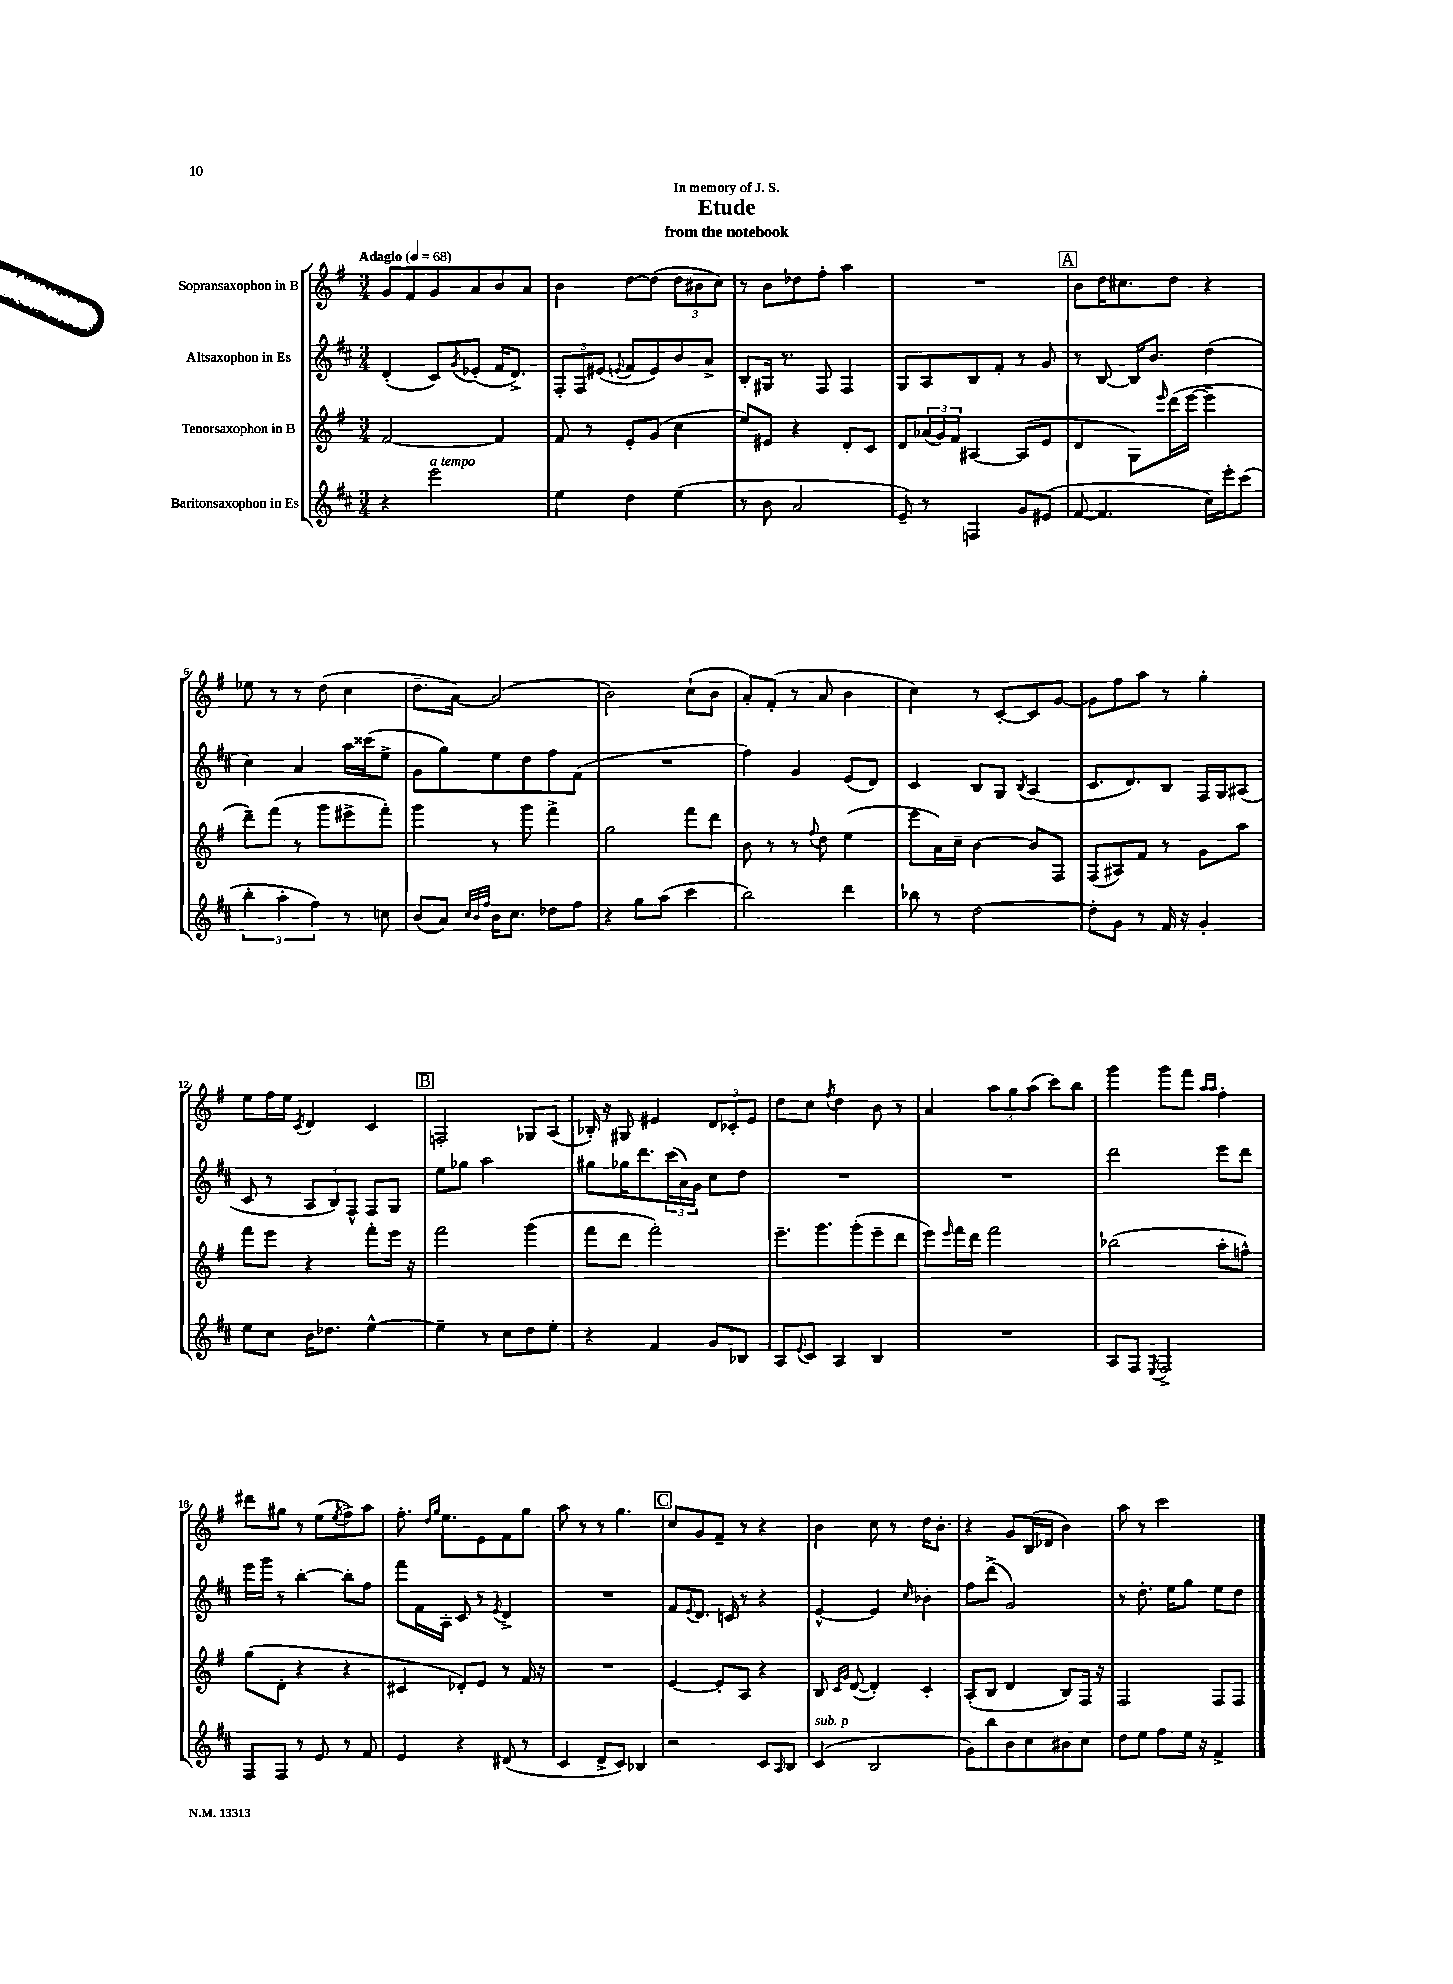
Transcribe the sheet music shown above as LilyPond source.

\header { title = "Etude" subtitle = "from the notebook" dedication = "In memory of J. S." }
<<
\new StaffGroup <<
\new Staff = "s0" \with { instrumentName = "Sopransaxophon in B" } {
    \clef treble \key g \major \numericTimeSignature \time 3/4 \tempo "Adagio" 4 = 68
    g'8 fis'8 g'8 a'8 b'8 a'8 |
    b'4 d''8~ d''8( \tuplet 3/2 { d''8 bis'8 c''8) } |
    r8 b'8 des''8 fis''8-. a''4 |
    R2. |
    \mark \markup { \box "A" } b'8 d''16 cis''8. d''8 r4 |
    ees''8 r8 r8 d''8( c''4 |
    d''8.-- a'16~) a'2( |
    b'2) c''8-!( b'8 |
    a'8-.) fis'8-.( r8 a'8 b'4 |
    c''4) r8 c'8~-. c'8 g'8~ |
    g'8 fis''8 a''8 r8 g''4-. |
    e''8 fis''16 e''16 \acciaccatura { c'8 } d'4 c'4 |
    \mark \markup { \box "B" } f2-. ges8 a8( |
    bes16-.) r16 gis8 eis'4 \tuplet 3/2 { d'8 ces'8-. eis'8 } |
    d''8 c''8 \acciaccatura { fis''8 } d''4 b'8 r8 |
    a'4 \tuplet 3/2 { a''8 g''8 a''8( } c'''8) b''8 |
    g'''4 g'''8 fis'''8 \grace { a''16 a''16 } fis''4-. |
    dis'''8 gis''8 r8 e''8( \acciaccatura { e''8 } fis''8->) a''8 |
    fis''8.-. \grace { d''16 g''16 } e''8. e'8 fis'8 g''8 |
    a''8 r8 r8 g''4. |
    \mark \markup { \box "C" } c''8 g'8 fis'8-- r8 r4 |
    b'4 c''8 r8 d''16 b'8.-. |
    r4 g'8 b16( des'16 b'4) |
    a''8 r8 c'''2 \bar "|." |
}
\new Staff = "s1" \with { instrumentName = "Altsaxophon in Es" } {
    \clef treble \key d \major \numericTimeSignature \time 3/4
    d'4-.( cis'8) \acciaccatura { g'8 } ees'8-.( fis'16 d'8.->) |
    \tuplet 3/2 { fis8-. fis8 eis'8( } \appoggiatura { e'8 } fis'8 e'8) b'8 a'8-> |
    b8-. gis16 r8. fis8 fis4 |
    g8 a8 b8 fis'8-. r8 g'8 |
    \mark \markup { \box "A" } r8 b8~ b16 b'8. d''4( |
    cis''4) a'4 a''16 cisis'''16( e''8-> |
    g'8 g''8) e''8 d''8 fis''8 fis'8( |
    R2. |
    fis''4) g'4 e'8( d'8) |
    cis'4 b8 g8 \acciaccatura { b8 } a4( |
    cis'8. d'8.) b8 fis16 g16 ais8( |
    cis'8 r8 \tuplet 3/2 { a8 b8) fis8-^ } fis8 g8 |
    \mark \markup { \box "B" } e''8 ges''8 a''2 |
    gis''8 ges''16 d'''8. \tuplet 3/2 { cis'''16( a'16) g'16 } cis''8 d''8 |
    R2. |
    R2. |
    d'''2 e'''8 d'''8 |
    e'''16 g'''16 r8 b''4~-. b''8-. fis''8 |
    fis'''8 fis'16 a16-. cis'8 r8 \acciaccatura { e'8 } d'4-> |
    R2. |
    \mark \markup { \box "C" } fis'8 \appoggiatura { e'8 } d'8. c'16 r8 r4 |
    e'4~-^ e'4 \grace { cis''16 } bes'4-. |
    fis''8 d'''8->( g'2) |
    r8 d''8.-. e''16 g''8 e''8 d''8 \bar "|." |
}
\new Staff = "s2" \with { instrumentName = "Tenorsaxophon in B" } {
    \clef treble \key g \major \numericTimeSignature \time 3/4
    fis'2~ fis'4 |
    fis'8 r8 e'8-. g'8( c''4 |
    e''8) eis'8 r4 d'8-. c'8 |
    d'8 \tuplet 3/2 { aes'16( g'16) fis'16 } ais4~ ais8( e'8 |
    \mark \markup { \box "A" } d'4 g8) \grace { e'''16 } d'''16( e'''16~ e'''4-- |
    d'''8--) fis'''8( r8 g'''8 eis'''8-> fis'''8-.) |
    g'''4 r8 g'''8 fis'''4-> |
    g''2 fis'''8 d'''8 |
    b'8 r8 r8 \appoggiatura { fis''8 } d''8 e''4( |
    e'''8 a'16) c''16-- b'4~ b'8 fis8 |
    fis8( ais8) fis'8 r8 g'8 a''8 |
    fis'''8 e'''8 r4 fis'''8-. e'''16 r16 |
    \mark \markup { \box "B" } fis'''2 g'''4( |
    fis'''8 d'''8 fis'''2-.) |
    e'''8.-- g'''8. g'''8-.( e'''8-- d'''8 |
    e'''8) \grace { e'''16 } fis'''16 d'''16 fis'''2 |
    bes''2( a''8-. f''8-^) |
    g''8( d'8-. r4 r4 |
    cis'4 des'8-.) e'8 r8 fis'16 r16 |
    R2. |
    \mark \markup { \box "C" } e'4~ e'8-. a8 r4 |
    b8 \grace { c'16 g'16 } d'8~( d'4-.) c'4-. |
    a8-.( b8 d'4 b8) fis16 r16 |
    fis2 fis8 fis8 \bar "|." |
}
\new Staff = "s3" \with { instrumentName = "Baritonsaxophon in Es" } {
    \clef treble \key d \major \numericTimeSignature \time 3/4
    r4 e'''2^\markup { \italic "a tempo" } |
    e''4 d''4 e''4( |
    r8 b'8 a'2 |
    e'8--) r8 f4 g'8 eis'8( |
    \mark \markup { \box "A" } fis'8~ fis'4. cis''16) e'''16-. cis'''8( |
    \tuplet 3/2 { b''4-. a''4-. fis''4) } r8 c''8 |
    b'8( a'8) \grace { cis''32 b'32 fis''32 } b'16 cis''8. des''8 fis''8 |
    r4 g''8 a''8( cis'''4 |
    b''2) d'''4 |
    bes''8 r8 d''2~ |
    d''8-. g'8 r8 fis'16 r16 g'4-. |
    e''8 cis''8 b'16 des''8. e''4~-^ |
    \mark \markup { \box "B" } e''4-- r8 cis''8 d''8 e''8-. |
    r4 fis'4 g'8 bes8 |
    a8 \appoggiatura { e'8 } cis'8 a4 b4 |
    R2. |
    a8 fis8 \acciaccatura { e8 } fis2-> |
    fis8 fis8 r8 e'8 r8 fis'8 |
    e'4 r4 dis'8( r8 |
    cis'4 d'8-> cis'8) bes4 |
    \mark \markup { \box "C" } r2 cis'8 \grace { a16 } b8 |
    cis'4^\markup { \italic "sub. p" }( b2 |
    g'8) b''8 b'8 cis''8 bis'8 cis''8 |
    d''8 e''8 fis''8 e''16 r16 fis'4-> \bar "|." |
}
>>
>>
